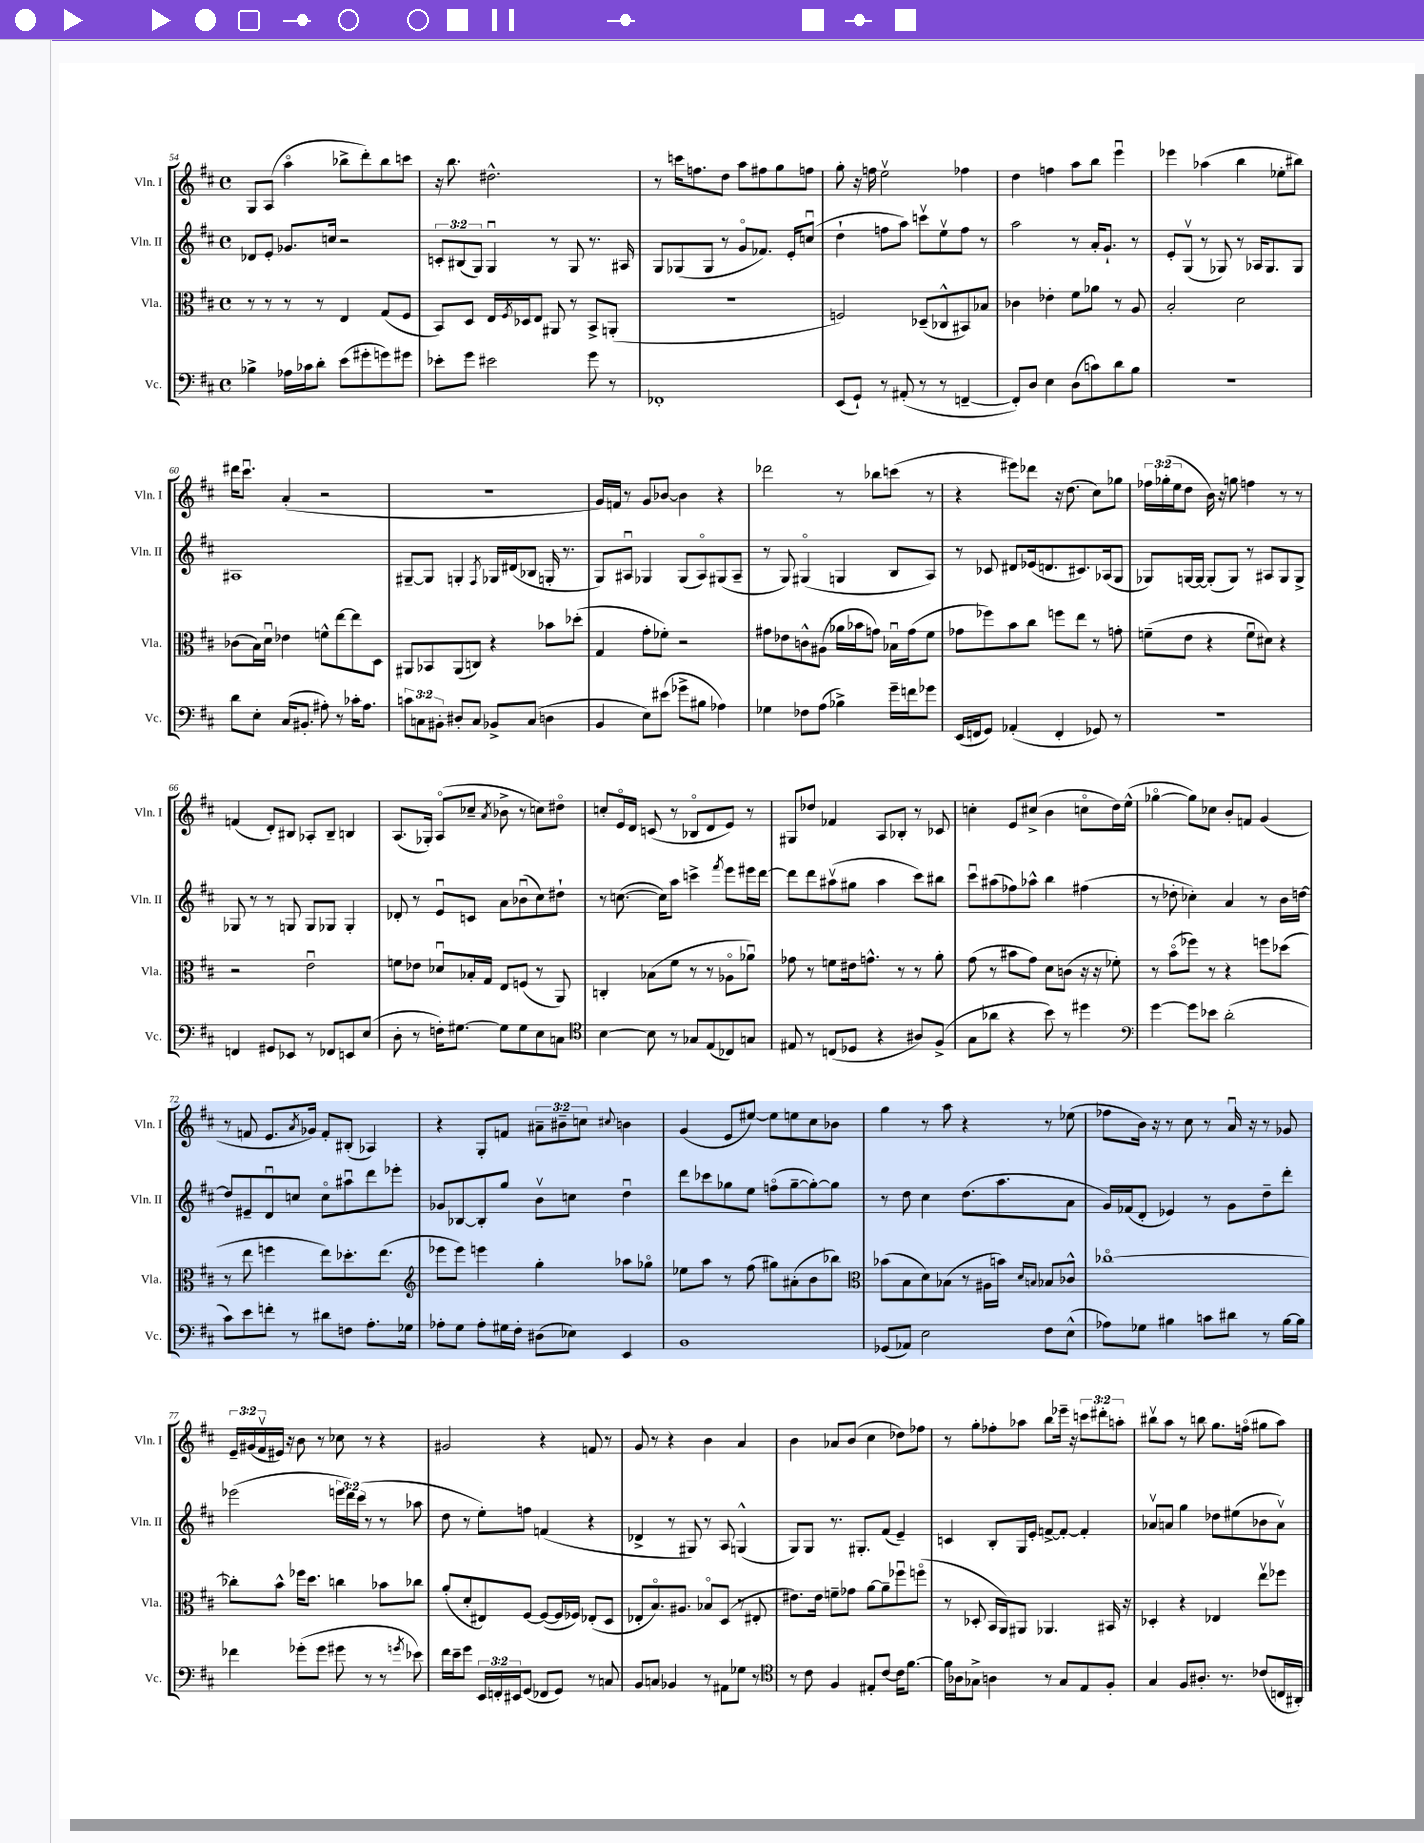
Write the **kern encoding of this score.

**kern	**kern	**kern	**kern
*staff4	*staff3	*staff2	*staff1
*clefF4	*clefC3	*clefG2	*clefG2
*k[f#c#]	*k[f#c#]	*k[f#c#]	*k[f#c#]
*M4/4	*M4/4	*M4/4	*M4/4
*met(c)	*met(c)	*met(c)	*met(c)
4B-^\	8r	8d-/L	8G/L
.	8r	8e'/J	(8A/J
16A-\LL	8r	8.g-/L	4aao\
16c-\J	.	.	.
8d'\J	8r	.	.
.	.	16cc/Jk	.
(8e\L	4E/	2r	8bb-^\L
8g#'\	.	.	8ddd'\)
8g\)	(8G/L	.	8bb-\
8g#\J	8F#/J	.	8ccc\J
=	=	=	=
8e-'\L	8BB/L)	12c'/L	16r
.	.	.	8.bb\
.	.	(12B#/	.
8g\J	8D/J	.	.
.	.	12G/J)	.
2e#\	16E/LL	4Gu/	2.dd#^^\
.	8qF#/	.	.
.	16D-/J	.	.
.	8E/J	.	.
.	8AA#/	8r	.
.	8r	8G/	.
8g\	8BB^/L	8.r	.
8r	(8AA'/J	.	.
.	.	16A#/	.
=	=	=	=
1FF-'	1r	8G/L	8r
.	.	(8G-/	16ccc\LK
.	.	.	8.ff\
.	.	8G-/J	.
.	.	8r	8dd\J
.	.	8go/L	8aa\L
.	.	8.f-/J)	8ff#\
.	.	.	8gg\
.	.	16e'/LK	.
.	.	(8ccu/J	8ff\J
=	=	=	=
(8EE/L	2F/)	4dd`\	8gg'\
8GG`/J)	.	.	16r
.	.	.	16ff\
8r	.	8ff\L	2eev\
(8AA#'/	.	8aa\J)	.
8r	(8D-~/L	8cccv\L	.
8r	8C-^^/	8eev\	.
[4FF~/	8BB#/)	8ff\J	4ff-\
.	8B-/J	8r	.
=	=	=	=
8FF'/]L)	4c-\	2aa\	4dd\
8D/J	.	.	.
4E\	4e-'\	.	4ff\
(8D\L	8f#\L	8r	8aa\L
8c\)	8a-\J	16a'/LK	8bb\J
.	.	8.g`/J	.
8d\	8r	.	4eeeu\
8B\J	8A/	8r	.
=	=	=	=
1r	2B'/	8e'/L	4eee-\
.	.	(8Gv/J	.
.	.	8r	(4aa-\
.	.	8G-/)	.
.	2d\	8r	4bb\
.	.	16A-/LK	.
.	.	8.G-/	.
.	.	.	8ee-'\L
.	.	8G-/J	8bb#\J)
=	=	=	=
8d\L	(8c-\L	1A#	16ddd#\LK
.	.	.	8.ccc#u\J
8E'\J	16B\L)	.	.
.	16du\JJ	.	.
(16C#/LK	4e-\	.	(4a'/
8.BB#'/J	.	.	.
8A#'\)	8f^^\L	.	2r
8r	[8ee\	.	.
16c-'\LK	8ee\]	.	.
8.A#\J	.	.	.
.	8D\J	.	.
=	=	=	=
12c\L	8AA#/L	[8G#~/L	1r
12C\	.	.	.
.	8BB-/	8G#/]J	.
12BB#'\J	.	.	.
8D#'/L	(8AA#/	4G'/	.
8C/J	8C/J)	.	.
.	.	8qF#/	.
8BB-^/L	4r	16G-/LL	.
.	.	(16d#/J	.
(8C/J	.	8B-/J	.
4D\	8b-\L	16G'/	.
.	.	8.r	.
.	(8dd-'\J	.	.
=	=	=	=
4BB/	4G/	8G/L)	16g/LL)
.	.	.	16f/JJ
.	.	8A#u/J	8r
8E\L)	8g'\L	4G-/	8g/L
(8e#\J	8f-'\J)	.	[8b-/J
8g-^\L	2r	(8G-/L	4b-\]
8B#\J	.	8A#o/)	.
4A-\)	.	(8G#/	4r
.	.	8A#~/J	.
=	=	=	=
4G-\	8g#\L	8r	2ddd-\
.	8e-\	8G/)	.
8F-\L	8c^^\	(4G#o/	.
(8A\J	(8A#\J	.	.
4B-^\)	16a-\LL	4G/	8r
.	16b-\J	.	.
.	8g\J)	.	8bb-\L
16g~\LL	16B-u\LL	8B/L	(8ccc\J
16f\J	(16g\J	.	.
8g-\J	8f#\J	8A/J)	8r
=	=	=	=
(16EE/LL	8g-\L	8r	4r
16FF/J	.	.	.
8GG/J)	8ff-\)	8c-/	.
(4AA-'/	8b\	8d#/L	8eee#\L)
.	8cc#\J	(16e-/k	8ddd-\J
.	.	8.d/	.
4FF'/	8ff\L	.	16r
.	.	.	(8.dd\
.	8ee\J	8.c#/)	.
8GG-/)	8r	.	8cc#\L)
.	.	(16A-/k	.
8r	8g'\	8G/J	8gg-\J
=	=	=	=
1r	(8f~\L	8G-/L)	24ff-\LL
.	.	.	(24gg-'\
.	.	.	24ee\J
.	8e\J	[16G/L	8dd\J
.	.	16G/_JJ	.
.	4r	(8G'/]L	16b\)
.	.	.	16r
.	.	8G/J)	8gg\
.	8fu\L	8r	4ff\
.	8d#\J)	8A#/L	.
.	4r	8G/	8r
.	.	8G^/J	8r
=	=	=	=
4FF/	2r	8G-/	(4f/
.	.	8r	.
8GG#/L	.	8r	8d'/L)
8EE-/J	.	8G/	8B#/J
8r	2eu\	8G/L	8A-'/L
8FF-/L	.	8G-/J	8B#~/J
8EE/	.	4G-'/	4B/
(8E/J	.	.	.
=	=	=	=
8D'\	8f\L	8d-'/	(8.A/L
8r	8e-\J	8r	.
.	.	.	16G-'/Jk)
16F'\LK)	8d-u/L	8eu/L	(8Ao/L
[8.G#\J	.	.	.
.	16B-'/L	8c/J	8cc-~/J
.	16G/JJ	.	.
.	.	.	8qa/
8G#\]L	8E/L	8a\L	8b-^\
8G#\	(8F/J	(8b-u\	8r
8E\	8r	8cc#\)	8cc\L)
8C\J	8AA/)	8dd#`\J	8dd#o\J
=	=	=	=
*clefC4	*	*	*
[4B\	4C'/	8r	8cc'/L
.	.	([8.cc\	16eo/L
.	.	.	16d/JJ
8B\]	(8B-\L	.	(8c/
.	.	16cc\]LK)	.
8r	8f#\J	8aa\J	8r
8G-/L	8r	4ccc^\	8B-o/L
(8E/	8r	.	8d/
.	.	8qfff#/	.
8C-/)	8A-o\L	8eee\L	8e/J)
8G/J	8a-u\J)	16eee#\L	8r
.	.	[16ddd\JJ	.
=	=	=	=
8E#/	8g-\	8ddd\]L	8G#/L
8r	8r	8ddd\	8dd-/J
(8C/L	8f\L	(8aa#v\	4f-/
8D-/J	16e#\k	8gg#\J	.
.	8.g^^\J	.	.
4r	.	4aa#\	8A/L
.	8r	.	8B-'/J
8A#/L)	8r	8ccc#\L)	8r
(8F#^/J	8a'\	8bb#\J	8c-/
=	=	=	=
8G\L	(8g\	8ccc#u\L	4cc'\
8a-\J	8r	(8aa#\	.
4r	8b#\L	8ff-\)	8e/L
.	8g\J)	8aa-^^\J	(8cc#^/J
8b\)	8d\L	4bb\	4b\
8r	(8c\J	.	.
4dd#\	16r	(4ff#\	8cco\L
.	16r	.	.
.	8f-'\)	.	16dd\L)
.	.	.	(16ee^^\JJ
=	=	=	=
*clefF4	*	*	*
[4g\	8r	8r	[4gg-o\
.	(8bo\L	8dd-'\	.
8g\]L	8ff-\J)	4cc-'\)	8gg-\]L)
8e-\J	8r	.	8cc-\J
(2d'\	4r	4a/	8b'/L
.	.	.	8f/J
.	8ff\L	8r	(4g/
.	(8dd-\J	16b\LL	.
.	.	[16dd\JJ	.
=	=	=	=
8c#\L)	8r	8dd/]L	8r
8e\	8ee\	8e#~/	8f/
8f'\J	4ff\	8du/	8.e/L
8r	.	8cc/J	.
.	.	.	8qa/
.	.	.	16g-/Jk)
8d#\L	8ee\L)	8cco\L	8f'/L
8F\J	8.dd-'\	8aa#u\	(8B#'/J
8.A'\L	.	8ddd\	4A-/)
.	(8.ee\J	.	.
.	.	8eee-'\J	.
16G-\Jk	.	.	.
=	=	=	=
*	*clefG2	*	*
8A-'\L	8eee-\L	8g-/L	4r
8G\J	8eee-\J)	[8B-/	.
8A-'\L	4eee\	8B-'/]	8G'/L
16G#\L	.	8gg/J	8f/J
16F#'\JJ	.	.	.
(8D#\L	4gg'\	8bv\L	12a#~\L
.	.	.	12b#~\
8E-\J)	.	8cc\J	.
.	.	.	12cc\J
.	.	.	8qqcc#/
4EE/	8aa-\L	4ddu\	4b\
.	8gg-o\J	.	.
=	=	=	=
1BB	8ee-\L	8ddd\L	(4g/
.	8aa\J	8ccc-\	.
.	8r	8gg-\	8e/L
.	(8ff#\	8ee\J	[8ee#/J)
.	8gg#\L)	(8ffo\L	8ee#\]L
.	(8a#'\	[8gg-~\	8ee\
.	8b\	8gg-'\_)	8cc#\
.	8bb-\J)	8gg-\]J	8b-\J
=	=	=	=
*	*clefC3	*	*
(8GG-/L	(8b-\L	8r	4gg\
8AA-/J)	8B\	8dd\	.
2E\	8d\)	4cc#\	8r
.	(8B-\J	.	8aa\
.	8r	(8.dd\L	4r
.	16A#\LL	.	.
.	16b\JJ)	8.aa\	.
.	16qqd/LL	.	.
.	16qqB/JJ	.	.
8F#\L	8B-/L	.	8r
(8E^^\J	8c-^^/J	8a\J	(8ee-\
=	=	=	=
8A-\L)	[1cc-o	16g/LL)	8ff-\L
.	.	(16f-/J	.
8G-\J	.	8d'/J	16b\Jk)
.	.	.	16r
4B#\	.	4e-/)	8r
.	.	.	8cc#\
8c\L	.	8r	8r
8d#\J	.	8g\L	16au/
.	.	.	16r
8r	.	8dd~\	8r
[16B#\LL	.	8ddd'\J	8g-/
16B#\]JJ	.	.	.
=	=	=	=
4f-\	8cc-'\]L	(2eee-\	24e~/LL
.	.	.	(24g#/
.	.	.	24f#v/
.	8b^^\J	.	16e#/JJ)
.	.	.	16r
(8g-'\L	16ff-\LK	.	8b\
.	8.dd\J	.	.
8g-\J	.	.	8r
8g#\	4cc\	24eee\LL	8cc-\
.	.	24ddd\)	.
.	.	(24ccc#\JJ	.
8r	.	8r	8r
8r	8b-\L	8r	4r
8qg/	.	.	.
8e-\)	8cc-\J	8aa-\	.
=	=	=	=
16f#\LL	(8a'/L	8dd\	2g#/
16e~\J	.	.	.
8g\J	8d'/	8r	.
24EE/LL	8E#/)	8ee'\L)	.
24FF'/	.	.	.
24EE#/J	.	.	.
(8GG/J	[8F#/J	8ff\J	.
8FF-/L	(8F#/_L	(4f/	4r
8GG/J)	16F#/]L	.	.
.	16F-/JJ)	.	.
8r	(8E-'/L	4r	8f/
8C/	8D/J	.	8r
=	=	=	=
8BB/L	8E-'/L	4d-^/	8g/
8C/J	8.Bo/)	.	8r
4BB-/	.	8r	4r
.	8.A#/J	.	.
.	.	8G#/)	.
8r	8B-o/L	8r	4b\
8AA#\L	(8D/J	8A/	.
8G-\J	8r	(4G^^/	4a/
8r	8E#'/	.	.
=	=	=	=
*clefC4	*	*	*
8r	8.e#\L)	8G/L)	4b\
8c#\	.	8G/J	.
.	16e#\Jk	.	.
4F#/	8f~\L	8.r	8a-/L
.	8g-\J	.	(8b/J
.	.	8.G#'/L	.
8E#'/L	[8a\L	.	4cc#\
[8c#/J	8a~\]	(8f#/J	.
16c#\]LK	8ff-u\	4e~/)	8dd-\L)
[8.f#\J	.	.	.
.	(8ffo\J	.	8ff-\J
=	=	=	=
16f#\]LL	8r	4c/	8r
16A-\J	.	.	.
8G-^\J	8D-'/	.	8gg'\L
4A\	16BB/LL	8B'/L	8ff-'\
.	16AA/J)	.	.
.	8AA#/J	16G/L	8aa-\J
.	.	16e'/JJ	.
8r	4.AA-/	[8f^/L	8bb\L
8G-/L	.	8f'/_J	16eee-~\Jk
.	.	.	16r
8E/	.	4f'/]	12ccc\L
.	.	.	12ddd#'\
8F#'/J	16BB#/	.	.
.	.	.	12aa'\J
.	16r	.	.
=	=	=	=
4G/	4D-'/	8a-v/L	8bb#v\L
.	.	8a/J	8aa\J
8F#/L	4r	4gg\	8r
8.A#'/J	.	.	8bb\
.	4E-/	8dd-\L	8.gg\L
8.r	.	.	.
.	.	(8ee#\	.
.	.	.	(16ffo\Jk
(8c-/L	8eev\L	8b-\	8gg#\L
16C/L	8ff-\J	8av\J)	8aa\J)
16AA#'/JJ)	.	.	.
==	==	==	==
*-	*-	*-	*-
